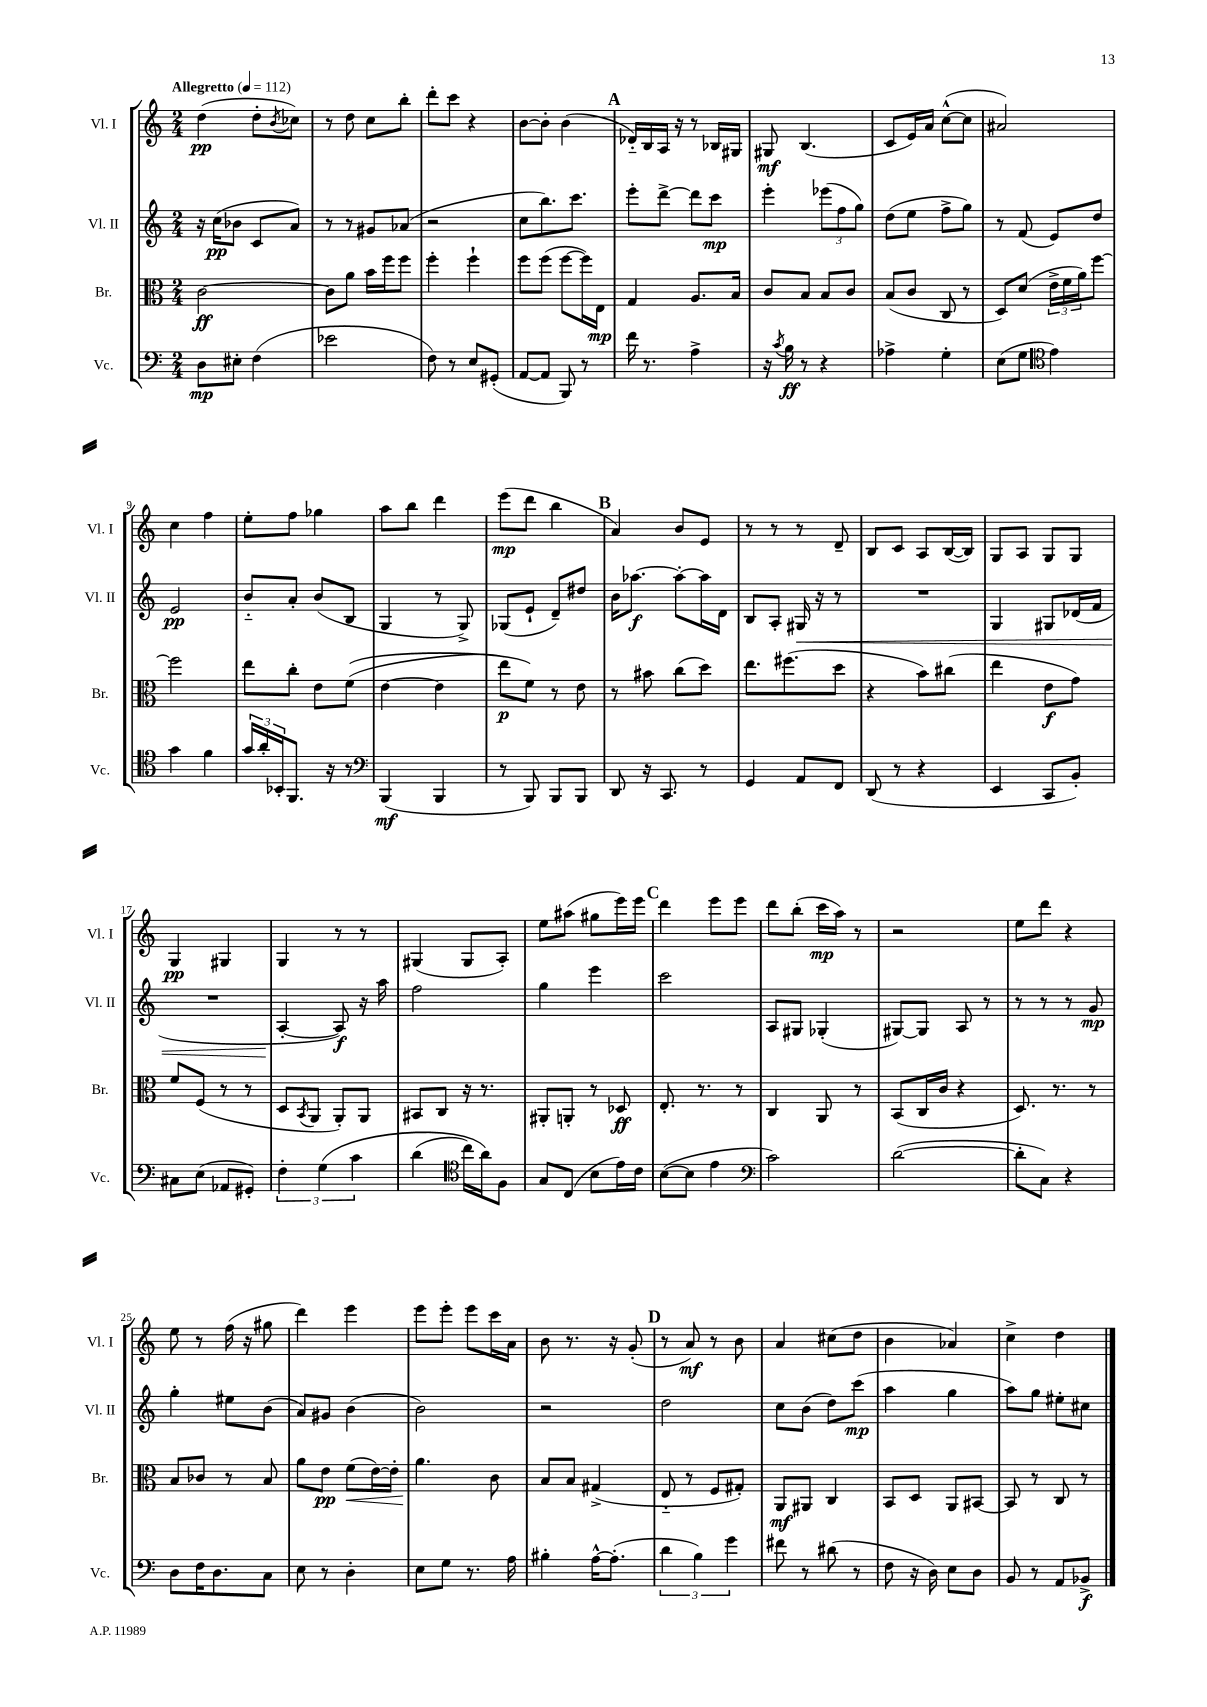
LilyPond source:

<<
\new StaffGroup <<
\new Staff = "s0" \with { instrumentName = "Vl. I" shortInstrumentName = "Vl. I" } {
    \clef treble \key c \major \numericTimeSignature \time 2/4 \tempo "Allegretto" 4 = 112
    d''4\pp( d''8-. \acciaccatura { b'8 } ces''8) |
    r8 d''8 c''8 b''8-. |
    d'''8-. c'''8 r4 |
    b'8~ b'8-. b'4( |
    \mark \markup { \bold "A" } des'16-_) b16 a16 r16 r8 bes16 gis16 |
    gis8\mf b4.( |
    c'8 e'16) a'16 c''8~-^( c''8 |
    ais'2) |
    c''4 f''4 |
    e''8-. f''8 ges''4 |
    a''8 b''8 d'''4 |
    e'''8\mp( d'''8 b''4 |
    \mark \markup { \bold "B" } a'4) b'8 e'8 |
    r8 r8 r8 d'8-- |
    b8 c'8 a8 b16~( b16) |
    g8 a8 g8 g8 |
    g4\pp gis4 |
    g4 r8 r8 |
    gis4( gis8 a8-.) |
    e''8 ais''8( gis''8 e'''16) e'''16 |
    \mark \markup { \bold "C" } d'''4 e'''8 e'''8 |
    d'''8 b''8-.( c'''16\mp a''16) r8 |
    r2 |
    e''8 d'''8 r4 |
    e''8 r8 f''16( r16 gis''8 |
    d'''4) e'''4 |
    e'''8 e'''8-. e'''8 c'''16 a'16 |
    b'8 r8. r16 g'8-.( |
    \mark \markup { \bold "D" } r8 a'8\mf) r8 b'8 |
    a'4 cis''8( d''8 |
    b'4 aes'4) |
    c''4-> d''4 \bar "|." |
}
\new Staff = "s1" \with { instrumentName = "Vl. II" shortInstrumentName = "Vl. II" } {
    \clef treble \key c \major \numericTimeSignature \time 2/4
    r16 c''16\pp( bes'8 c'8 a'8) |
    r8 r8 gis'8 aes'8( |
    r2 |
    c''8 b''8.) c'''8. |
    \mark \markup { \bold "A" } e'''8-. d'''8~-> d'''8 c'''8\mp |
    e'''4-. \tuplet 3/2 { ees'''8( f''8 g''8) } |
    d''8( e''8 f''8-> g''8) |
    r8 f'8( e'8) d''8 |
    e'2\pp |
    b'8-_ a'8-. b'8( b8 |
    g4 r8 g8->) |
    ges8( e'8-! d'8--) dis''8 |
    \mark \markup { \bold "B" } b'16 aes''8.~\f aes''8~-. aes''16 d'16 |
    b8 a8-. gis16\< r16 r8 |
    R2 |
    g4 gis8 des'16( f'16 |
    R2 |
    a4~-.\! a8\f) r16 a''16 |
    f''2 |
    g''4 e'''4 |
    \mark \markup { \bold "C" } c'''2 |
    a8 gis8 ges4-.( |
    gis8~) gis8 a8 r8 |
    r8 r8 r8 g'8\mp |
    g''4-. eis''8 b'8( |
    a'8) gis'8 b'4( |
    b'2) |
    r2 |
    \mark \markup { \bold "D" } d''2 |
    c''8 b'8( d''8) c'''8\mp( |
    a''4 g''4 |
    a''8) g''8 eis''8-. cis''8 \bar "|." |
}
\new Staff = "s2" \with { instrumentName = "Br." shortInstrumentName = "Br." } {
    \clef alto \key c \major \numericTimeSignature \time 2/4
    c'2~\ff |
    c'8 a'8 b'16 f''16 f''8 |
    f''4-. f''4-! |
    f''8 f''8( f''8~ f''16) e16\mp |
    \mark \markup { \bold "A" } g4 a8. b16 |
    c'8 b8 b8 c'8 |
    b8( c'8 c8 r8 |
    d8) d'8( \tuplet 3/2 { e'16-> f'16 a'16) } f''8~ |
    f''2 |
    e''8 c''8-. e'8 f'8(\( |
    e'4~ e'4 |
    e''8\p) f'8\) r8 e'8 |
    \mark \markup { \bold "B" } r8 bis'8 c''8( d''8) |
    e''8. fis''8.( d''8 |
    r4 b'8) cis''8( |
    e''4 e'8\f g'8) |
    f'8 f8( r8 r8 |
    d8 \acciaccatura { b,8 } a,8 a,8-.) a,8 |
    bis,8 c8 r16 r8. |
    ais,8-. a,8-. r8 des8\ff |
    \mark \markup { \bold "C" } e8.-. r8. r8 |
    c4 a,8 r8 |
    b,8( c16 c'16 r4 |
    d8.) r8. r8 |
    b8 ces'8 r8 b8 |
    a'8 e'8\pp f'8\<( e'16~) e'16-. |
    a'4.\! c'8 |
    b8 b8 gis4->( |
    \mark \markup { \bold "D" } e8-_ r8 f8 gis8-.) |
    a,8\mf ais,8 c4 |
    b,8 d8 a,8 bis,8~ |
    bis,8 r8 c8 r8 \bar "|." |
}
\new Staff = "s3" \with { instrumentName = "Vc." shortInstrumentName = "Vc." } {
    \clef bass \key c \major \numericTimeSignature \time 2/4
    d8\mp eis8-. f4( |
    ees'2 |
    f8) r8 e8 gis,8-.( |
    a,8~ a,8 b,,8) r8 |
    \mark \markup { \bold "A" } f'16 r8. a4-> |
    r16 \acciaccatura { c'8 } b16\ff r8 r4 |
    aes4-> g4-. |
    e8( g8 \clef tenor e'4) |
    g'4 f'4 |
    \tuplet 3/2 { g'16 a'16-. bes,16-. } f,8. r16 r8 |
    \clef bass b,,4\mf( b,,4 |
    r8 b,,8) b,,8 b,,8 |
    \mark \markup { \bold "B" } d,8 r16 c,8. r8 |
    g,4 a,8 f,8 |
    d,8( r8 r4 |
    e,4 c,8 b,8-.) |
    cis8 e8( aes,8 gis,8-.) |
    \tuplet 3/2 { f4-. g4\( c'4 } |
    d'4( \clef tenor c''16) a'16\) f8 |
    g8 c8( b8 e'16) c'16 |
    \mark \markup { \bold "C" } b8~( b8 e'4 |
    \clef bass c'2) |
    d'2~( |
    d'8-. c8) r4 |
    d8 f16 d8. c8 |
    e8 r8 d4-. |
    e8 g8 r8. a16 |
    bis4-. a16~-^ a8.-.( |
    \mark \markup { \bold "D" } \tuplet 3/2 { d'4 b4) g'4 } |
    fis'8 r8 dis'8( r8 |
    f8 r16 d16) e8 d8 |
    b,8 r8 a,8 bes,8->\f \bar "|." |
}
>>
>>
